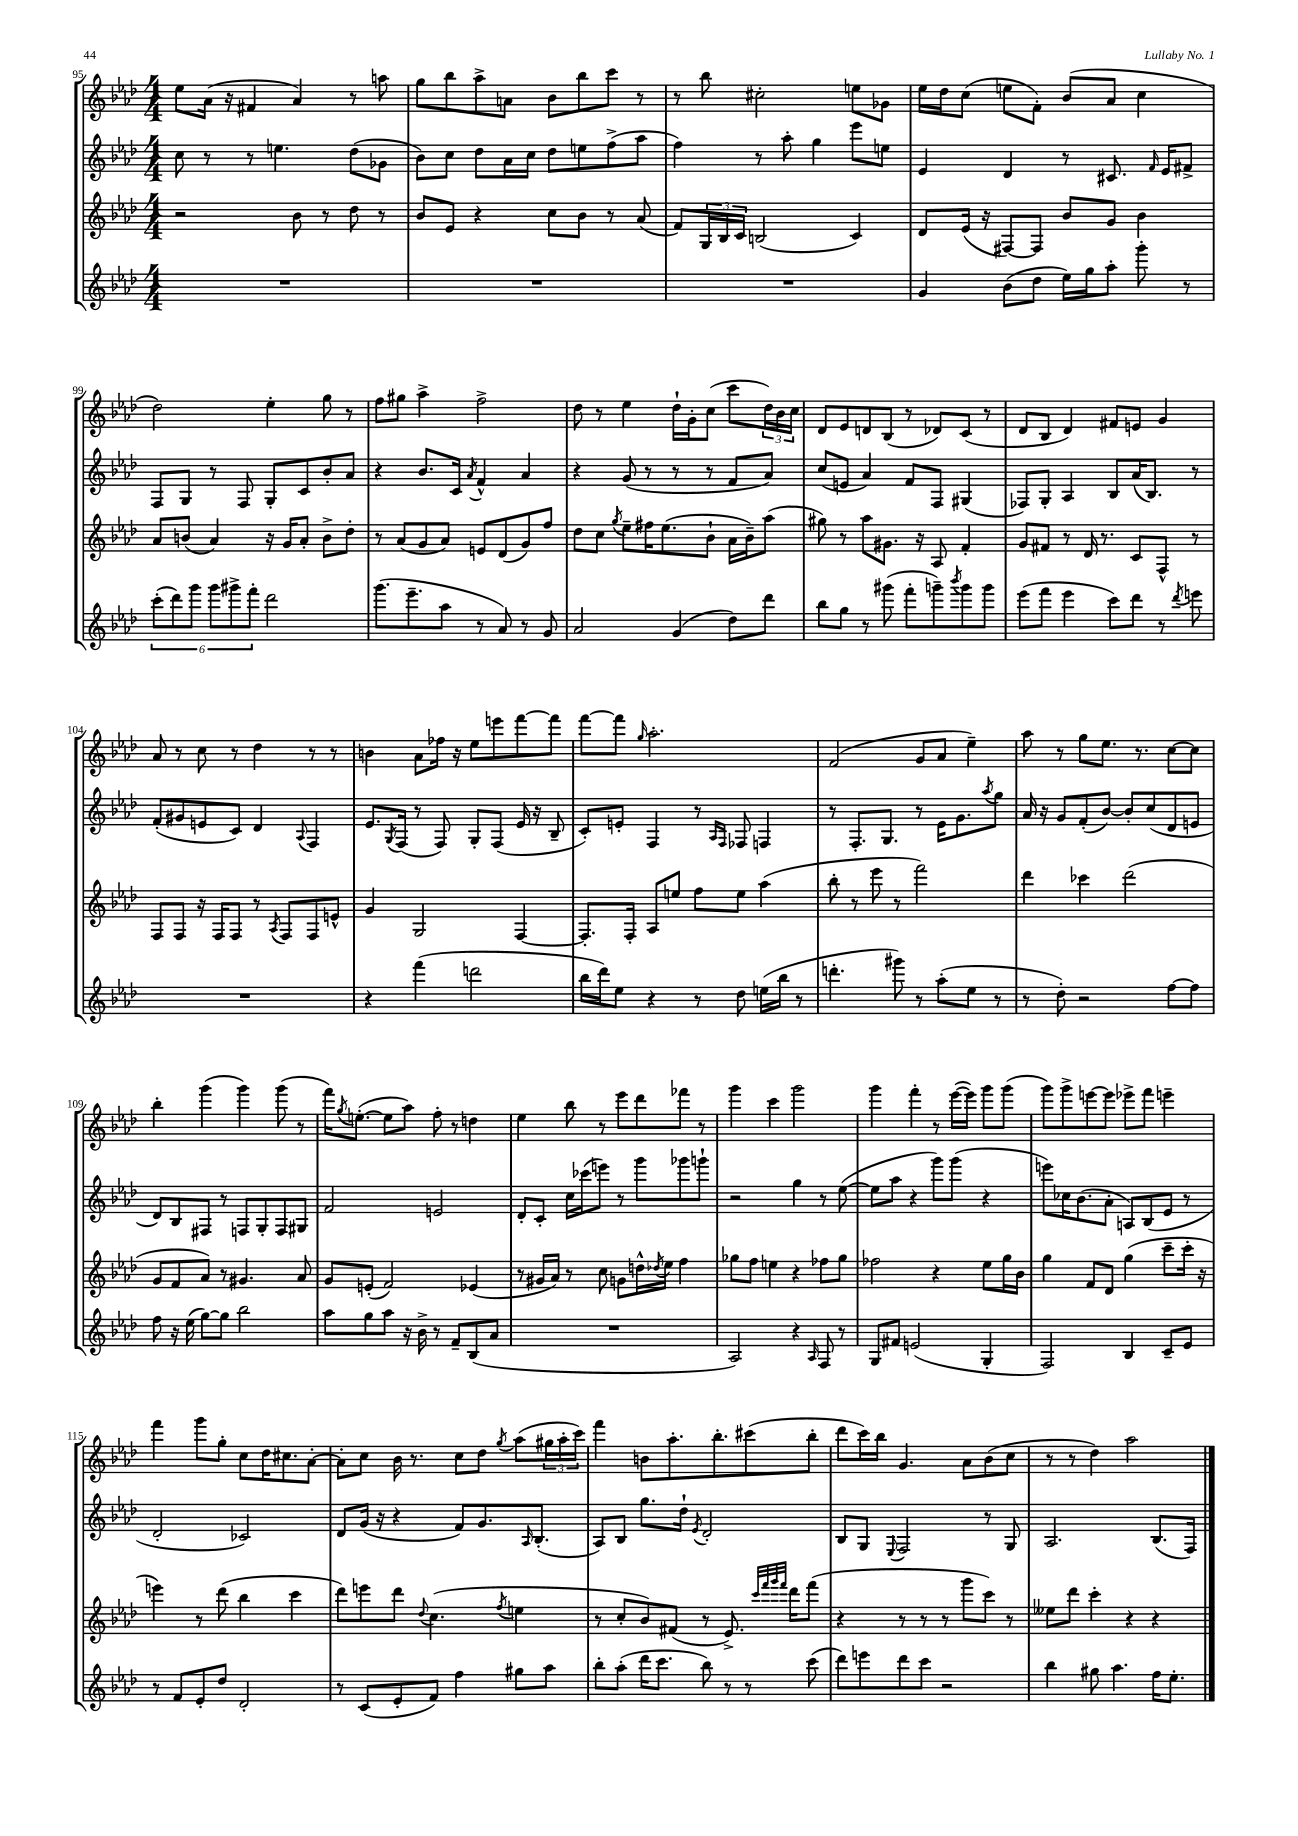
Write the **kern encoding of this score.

**kern	**kern	**kern	**kern
*staff4	*staff3	*staff2	*staff1
*clefG2	*clefG2	*clefG2	*clefG2
*k[b-e-a-d-]	*k[b-e-a-d-]	*k[b-e-a-d-]	*k[b-e-a-d-]
*M4/4	*M4/4	*M4/4	*M4/4
1r	2r	8cc\	8ee-\L
.	.	8r	(16a-\Jk
.	.	.	16r
.	.	8r	4f#/
.	.	4.ee\	.
.	8b-\	.	4a-/)
.	8r	.	.
.	8dd-\	(8dd-\L	8r
.	8r	8g-\J	8aa\
=	=	=	=
1r	8b-/L	8b-\L)	8gg\L
.	8e-/J	8cc\J	8bb-\
.	4r	8dd-\L	8aa-^\
.	.	16a-\L	8a\J
.	.	16cc\JJ	.
.	8cc\L	8dd-\L	8b-\L
.	8b-\J	8ee\	8bb-\
.	8r	(8ff^\	8ccc\J
.	(8a-/	8aa-\J	8r
=	=	=	=
1r	8f/L)	4ff\)	8r
.	24G/L	.	8bb-\
.	24B-/	.	.
.	24c/JJ	.	.
.	(2B/	8r	2cc#'\
.	.	8aa-'\	.
.	.	4gg\	.
.	4c/)	8eee-\L	8ee\L
.	.	8ee\J	8g-\J
=	=	=	=
4g/	8d-/L	4e-/	16ee-\LL
.	.	.	16dd-\J
.	(16e-/Jk	.	(8cc\J
.	16r	.	.
(8b-\L	[8F#/L)	4d-/	8ee\L
8dd-\J	8F#/]J	.	8f'\J)
16ee-\LL)	8b-/L	8r	(8b-/L
16gg\J	.	.	.
8aa-'\J	8g/J	8.c#/	8a-/J
8ggg'\	4b-\	.	4cc\
.	.	16qqf/	.
.	.	16e-/LK	.
8r	.	8f#^/J	.
=	=	=	=
(12ccc'\L	8a-/L	8F/L	2dd-\)
12ddd-\)	.	.	.
.	(8b/J	8G/J	.
12ggg\J	.	.	.
12ggg\L	4a-/)	8r	.
12ggg#^\	.	.	.
.	.	8F/	.
12fff'\J	.	.	.
2ddd-\	16r	8G'/L	4ee-'\
.	16g/LK	.	.
.	8a-'/J	8c/	.
.	8b^\L	8b-'/	8gg\
.	8dd-'\J	8a-/J	8r
=	=	=	=
(8.ggg\L	8r	4r	8ff\L
.	(8a-/L	.	8gg#\J
8.eee-~\	.	.	.
.	8g/	8.b-/L	4aa-^\
8aa-\J	8a-/J)	.	.
.	.	16c/Jk	.
.	.	8qa-/	.
8r	8e/L	4f^^/	2ff^\
8a-/)	(8d-/	.	.
8r	8g/)	4a-/	.
8g/	8ff/J	.	.
=	=	=	=
2a-/	8dd-\L	4r	8dd-\
.	8cc\J	.	8r
.	8qgg/	.	.
.	8ee-~\L	(8g/	4ee-\
.	16ff#\K	8r	.
.	(8.ee-\	.	.
(4g/	.	8r	16dd-`\LL
.	.	.	16g'\J
.	8b-`\J	8r	(8cc\J
8dd-\L)	16a-\LL	8f/L	8ccc\L
.	16b-~\J)	.	.
8ddd-\J	(8aa-\J	8a-/J)	24dd-\L)
.	.	.	24b-\
.	.	.	24cc\JJ
=	=	=	=
8bb-\L	8gg#\)	(8cc/L	8d-/L
8gg\J	8r	8e/J	8e-/
8r	8aa-\L	4a-/)	8d/
(8ggg#\	8.g#\J	.	(8B-/J
8fff'\L	.	8f/L	8r
.	16r	.	.
8ggg~\)	8A-/	8F/J	8d-/L)
8qbbb-/	.	.	.
8ggg\	4f'/	(4G#/	(8c/J
8ggg\J	.	.	8r
=	=	=	=
(8eee-\L	8g/L	8F-/L)	8d-/L
8fff\J	8f#/J	8G'/J	8B-/J
4eee-\	8r	4A-/	4d-/)
.	16d-/	.	.
.	8.r	.	.
8ccc\L)	.	8B-/L	8f#/L
8ddd-\J	8c/L	(16a-/K	8e/J
.	.	8.B-/J)	.
8r	8F^^/J	.	4g/
8qddd-/	.	.	.
8eee\	8r	8r	.
=	=	=	=
1r	8F/L	(8f'/L	8a-/
.	8F/J	8g#/	8r
.	16r	8e/	8cc\
.	16F/LK	.	.
.	8F/J	8c/J)	8r
.	8r	4d-/	4dd-\
.	8qA-/	.	.
.	8F/L	.	.
.	.	8qqA-/	.
.	8F/	4F/	8r
.	8e^^/J	.	8r
=	=	=	=
4r	4g/	8.e-/L	4b\
.	.	8qG/	.
.	.	(16F/Jk	.
(4fff\	2G/	8r	8a-\L
.	.	8F/)	16ff-\Jk
.	.	.	16r
2ddd\	.	8G'/L	8ee-\L
.	.	(8F/J	8eee\
.	[4F/	16e-/	[8fff\
.	.	16r	.
.	.	8B-~/	8fff\]J
=	=	=	=
16bb-\LL	8.F'/]L	8c'/L)	[8fff\L
16ddd-\J)	.	.	.
8ee-\J	.	8e'/J	8fff\]J
.	16F'/Jk	.	.
.	.	.	16qqgg/
4r	8A-/L	4F/	2.aa-'\
.	8ee/J	.	.
8r	8ff\L	8r	.
.	.	16qqA-/LL	.
.	.	16qqF/JJ	.
8dd-\	8ee\J	8F-/	.
(16ee\LL	(4aa-\	4F/	.
16bb-\JJ	.	.	.
8r	.	.	.
=	=	=	=
4.ddd'\	8bb-'\	8r	(2f/
.	8r	8.F'/L	.
.	8eee-\	.	.
.	.	8.G/J	.
8ggg#\)	8r	.	.
8r	2fff\)	8r	8g/L
(8aa-'\L	.	16e-\LK	8a-/J
.	.	8.g\	.
8ee-\J	.	.	4ee-~\)
.	.	8qaa-/	.
8r	.	8gg\J	.
=	=	=	=
8r	4ddd-\	16a-/	8aa-\
.	.	16r	.
8dd-'\)	.	8g/L	8r
2r	4ccc-\	(8f'/	8gg\L
.	.	[8b-/J)	8.ee-\J
.	(2ddd-\	8b-'/]L	.
.	.	.	8.r
.	.	(8cc/	.
[8ff\L	.	8d-/	[8cc\L
8ff\]J	.	8e/J	8cc\]J
=	=	=	=
8ff\	8g/L	8d-/L)	4bb-'\
16r	8f/	8B-/	.
(16ee-\	.	.	.
[8gg\L)	8a-/J)	8F#/J	(4ggg\
8gg\]J	8r	8r	.
2bb-\	4.g#/	8F/L	4ggg\)
.	.	8G'/	.
.	.	8F/	(8ggg\
.	8a-/	8G#/J	8r
=	=	=	=
8aa-\L	8g/L	2f/	16fff\LK)
.	.	.	8qgg/
.	.	.	([8.ee'\J
8gg\	(8e'/J	.	.
8aa-\J	2f/)	.	8ee\]L
16r	.	.	8aa-\J)
16b-^\	.	.	.
8r	.	2e/	8ff'\
8f~/L	.	.	8r
(8B-/	(4e-/	.	4dd\
8a-/J	.	.	.
=	=	=	=
1r	8r	8d-'/L	4ee-\
.	16g#/LL	8c'/J	.
.	16a-/JJ)	.	.
.	8r	16cc\LL	8bb-\
.	.	(16ccc-\J	.
.	8cc\	8eee\J)	8r
.	8g\L	8r	8eee-\L
.	16dd^^\L	8ggg\L	8ddd-\
.	8qdd-/	.	.
.	16ee-\JJ	.	.
.	4ff\	8ggg-\	8fff-\J
.	.	8ggg`\J	8r
=	=	=	=
2A-/)	8gg-\L	2r	4ggg\
.	8ff\J	.	.
.	4ee\	.	4ccc\
4r	4r	4gg\	2ggg\
16qqA-/	.	.	.
8F/	8ff-\L	8r	.
8r	8gg-\J	([8ee-\	.
=	=	=	=
8G/L	2ff-\	8ee-\]L	4ggg\
8f#/J	.	8aa-\J	.
(2e/	.	4r	4fff'\
.	4r	8ggg\L)	8r
.	.	(8ggg\J	([16eee-\LL
.	.	.	16eee-\]JJ)
4G'/	8ee-\L	4r	8ggg\L
.	16gg\L	.	(8ggg\J
.	16b-\JJ	.	.
=	=	=	=
2F/)	4gg\	8eee\L)	8ggg\L)
.	.	16cc-\K	8ggg^\
.	.	(8.b-\	.
.	8f/L	.	[8eee\
.	8d-/J	8a-'\J	8eee\]J
4B-/	(4gg\	8A/L)	8eee-^\L
.	.	(8B-/	8fff\J
8c~/L	8ccc~\L	8e-/J	4eee~\
8e-/J	16ccc'\Jk	8r	.
.	16r	.	.
=	=	=	=
8r	4eee\)	2d-'/	4fff\
8f/L	.	.	.
8e-'/	8r	.	8ggg\L
8dd-/J	(8ddd-\	.	8gg'\J
2d-'/	4bb-\	2c-/)	8cc\L
.	.	.	16dd-\K
.	.	.	8.cc#\
.	4ccc\	.	.
.	.	.	[8a-'\J
=	=	=	=
8r	8ddd-\L)	8d-/L	8a-'\]L
(8c/L	8eee\	(16g/Jk	8cc\J
.	.	16r	.
8e-'/	8ddd-\J	4r	16b-\
.	.	.	8.r
.	8qqdd-/	.	.
8f/J)	(4.cc\	.	.
4ff\	.	8f/L)	8cc\L
.	.	8.g/	8dd-\J
.	8qff/	.	8qgg/
8gg#\L	4ee\	.	(8aa-\L
.	.	16qqA-/	.
.	.	(8.B-'/J	.
8aa-\J	.	.	24gg#\L
.	.	.	24aa-'\
.	.	.	24ccc\JJ)
=	=	=	=
8bb-'\L	8r	8A-/L)	4fff\
(8aa-'\J	8cc'/L	8B-/J	.
16ddd-\LK	8b-/)	8.gg\L	8b\L
8.ccc\J	.	.	.
.	(8f#/J	.	8.aa-'\
.	.	16dd-`\Jk	.
.	.	8qe-/	.
8bb-\)	8r	2d-'/	.
.	.	.	8.bb-'\
8r	8.e-^/)	.	.
8r	.	.	(8ccc#\
.	32qqccc/LLL	.	.
.	32qqfff/	.	.
.	32qqggg/	.	.
.	32qqfff/JJJ	.	.
.	16ddd-\LK	.	.
(8ccc\	(8fff\J	.	8bb-'\J
=	=	=	=
8ddd-\L)	4r	8B-/L	8ddd-\L
8eee\	.	8G/J	16ccc\L)
.	.	.	16bb-\JJ
.	.	8qqE-/	.
8ddd-\	8r	2F/	4.g/
8ccc\J	8r	.	.
2r	8r	.	.
.	8ggg\L	.	8a-\L
.	8ccc\J)	8r	(8b-\
.	8r	8G/	8cc\J
=	=	=	=
4bb-\	8ee--\L	2.A-/	8r
.	8ddd-\J	.	8r
8gg#\	4ccc'\	.	4dd-\)
4.aa-\	.	.	.
.	4r	.	2aa-\
16ff\LK	4r	(8.B-/L	.
8.ee-'\J	.	.	.
.	.	16F/Jk)	.
==	==	==	==
*-	*-	*-	*-
